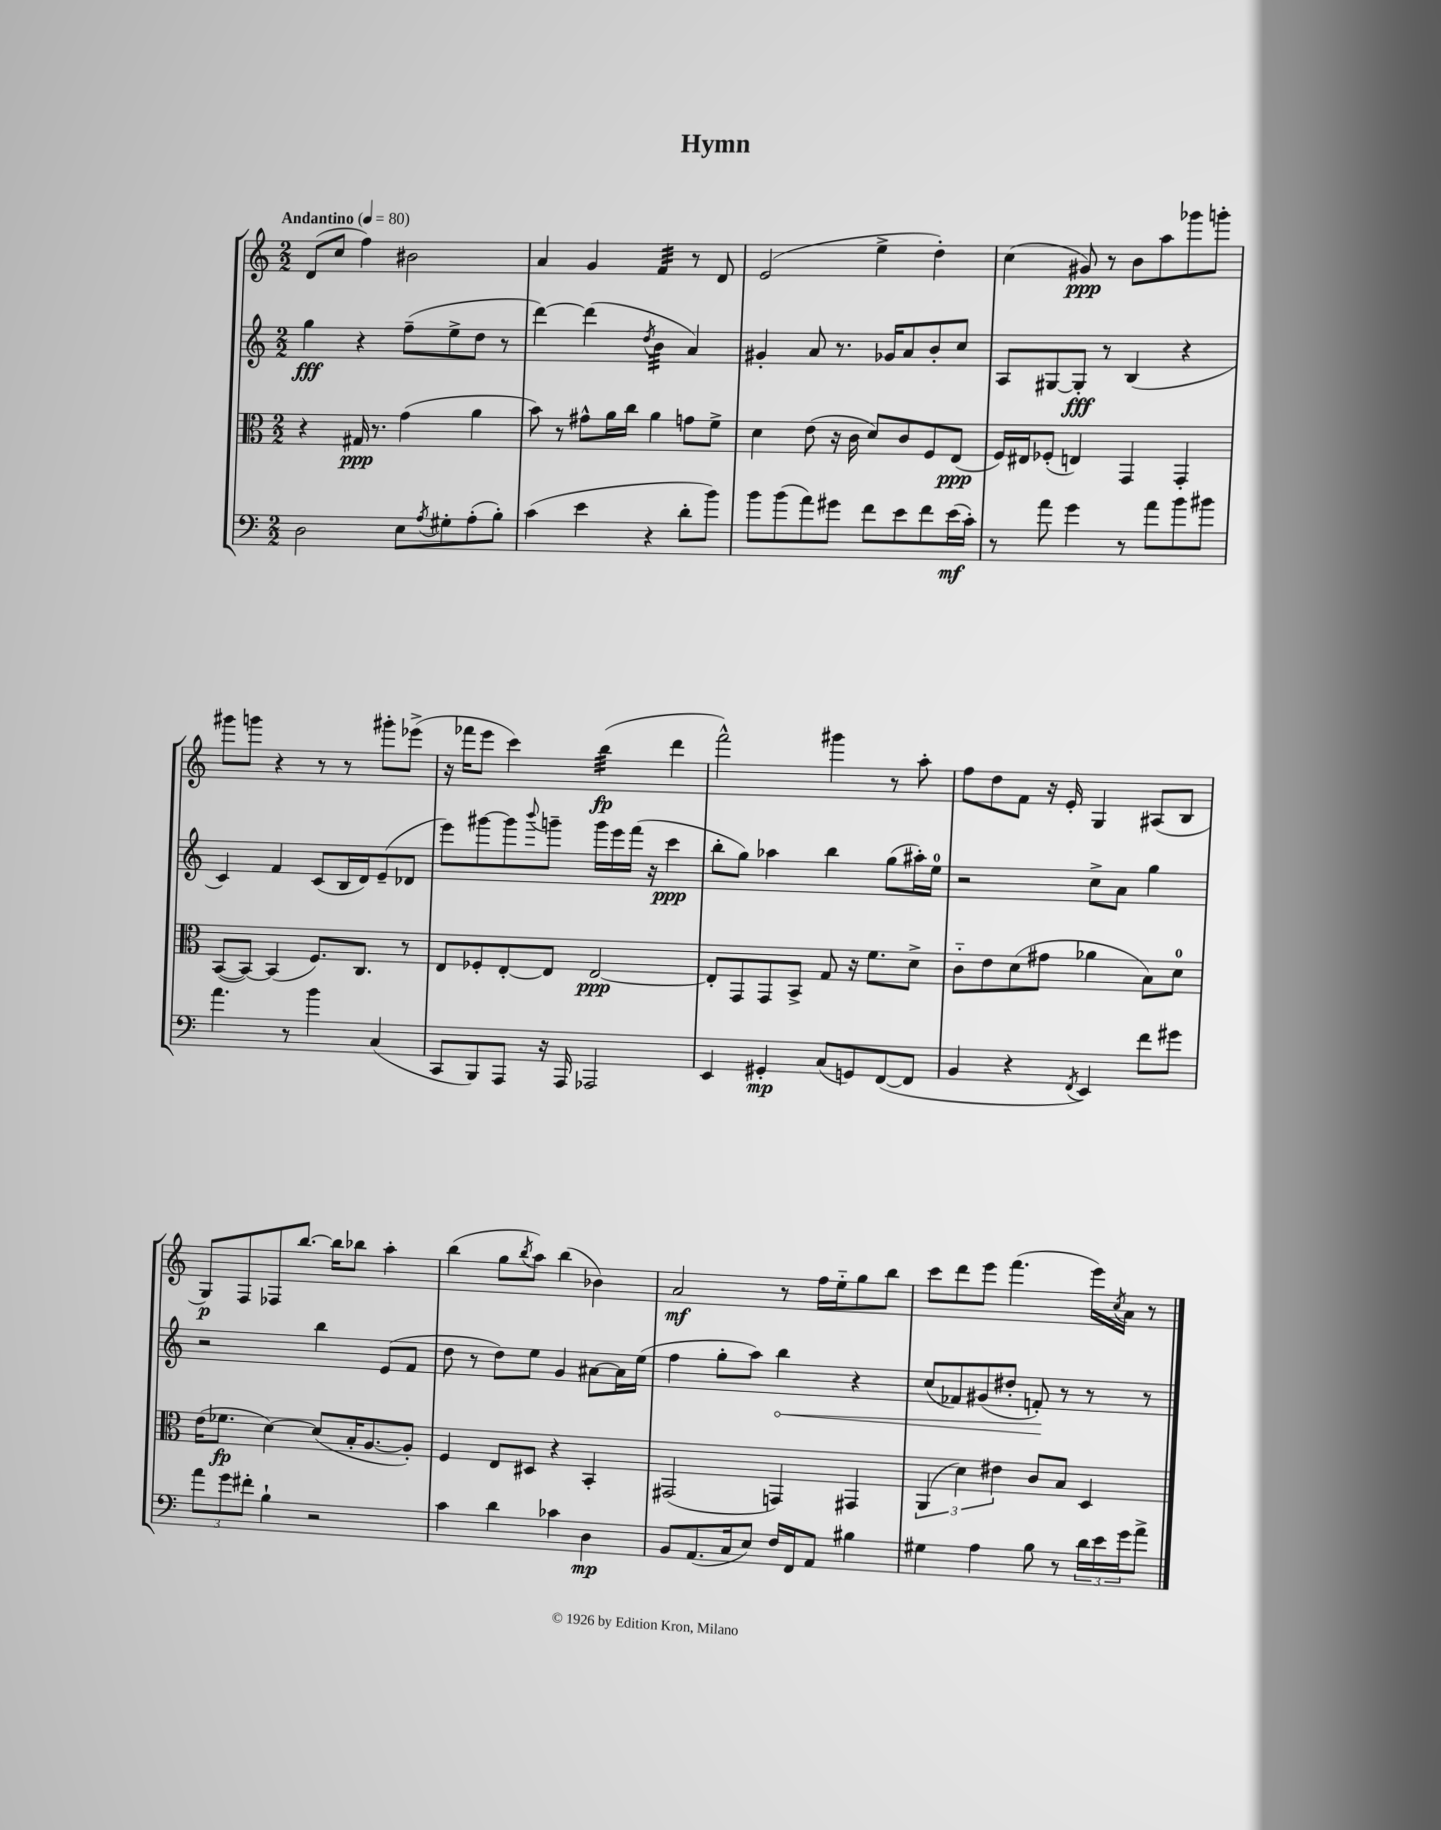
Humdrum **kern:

**kern	**kern	**kern	**kern
*staff4	*staff3	*staff2	*staff1
*clefF4	*clefC3	*clefG2	*clefG2
*k[]	*k[]	*k[]	*k[]
*M2/2	*M2/2	*M2/2	*M2/2
*MM80	*MM80	*MM80	*MM80
2D	4r	4gg	(8d
.	.	.	8cc
.	16G#	4r	4ff)
.	8.r	.	.
8E	(4g	(8ff~	2b#
8qA	.	.	.
8G#'	.	8ee^	.
(8A'	4a	8dd	.
8B')	.	8r	.
=	=	=	=
(4c	8b)	[4ddd)	4a
.	8r	.	.
4e	8g#^^	(4ddd]	4g
.	16a	.	.
.	16cc	.	.
.	.	8qdd	.
4r	4a	4b	4f
8d'	8g	4a)	8r
8b)	8f^	.	8d
=	=	=	=
8b	4d	4g#'	(2e
(8b	.	.	.
8a)	(8e	8a	.
8g#	16r	8.r	.
.	16c	.	.
8f	8d)	.	4ee^
.	.	16g-	.
8e	8c	8a	.
8f	8F	8b'	4dd')
(16e	(8E	8cc	.
16c')	.	.	.
=	=	=	=
8r	16F)	8A	(4cc
.	16E#	.	.
8a	(8F-'	[8G#	.
4g	4E)	8G#']	8g#)
.	.	8r	8r
8r	4GG	(4B	8b
8a	.	.	8aa
8b	4GG'	4r	8ggg-
8b#	.	.	8ggg'
=	=	=	=
4.a	([8BB	4c)	8ggg#
.	8BB_)	.	8ggg
.	(4BB]	4f	4r
8r	.	.	.
4b	8.F)	(8c	8r
.	.	16B	8r
.	8.C	16d)	.
(4C	.	(8e~	8ggg#'
.	8r	8d-	(8eee-^
=	=	=	=
8CC	8E	8eee)	16r
.	.	.	16fff-
8BBB)	8F-'	[8ggg#	8eee
8AAA	[8E'	8ggg#]	4ccc)
.	.	8qqbbb	.
16r	8E]	8ggg~	.
16AAA	.	.	.
2AAA-	[2E	16ggg	(4bb
.	.	16eee	.
.	.	(16fff	.
.	.	16r	.
.	.	4ccc	4ddd
=	=	=	=
4EE	8E']	8bb'	2fff^^)
.	8GG	8gg)	.
4GG#'	8GG	4aa-	.
.	8BB^	.	.
(8C	8G	4bb	4ggg#
8GG)	16r	.	.
.	8.f	.	.
([8FF	.	(8gg	8r
8FF]	8d^	16aa#')	8aa'
.	.	16ee	.
=	=	=	=
4BB	8c'~	2r	8ff
.	8e	.	8dd
4r	(8d	.	8f
.	8g#	.	16r
.	.	.	16e'
8qFF	.	.	.
4EE)	4a-	8cc^	4G
.	.	8a	.
8f	8B)	4gg	(8A#
8g#	8d	.	8B
=	=	=	=
12a	(16e	2r	8G)
.	8.f-	.	.
12g	.	.	.
.	.	.	8F
12f#'	.	.	.
4B`	[4d)	.	8F-
.	.	.	[8.bb
2r	(8d]	4bb	.
.	.	.	16bb]
.	16B'	.	8bb-
.	[8.A	.	.
.	.	(8e	4aa'
.	8A'])	8f	.
=	=	=	=
4c	4F	8dd	(4bb
.	.	8r	.
4d	8E	8dd)	8gg
.	.	.	8qbb
.	8D#	8ee	8aa)
4c-	4r	4g	(4bb
4D	4BB'	[8a#	4b-)
.	.	16a#]	.
.	.	(16ee	.
=	=	=	=
8BB	(2GG#	4ff	2a
(8.AA	.	.	.
.	.	8gg'	.
16C	.	.	.
8E)	.	8aa)	.
16F	4GG)	4bb	8r
16FF	.	.	.
8AA	.	.	16ff
.	.	.	16ee'~
4B#	4GG#	4r	8gg
.	.	.	8bb
=	=	=	=
4G#	(6AA	(8cc	8ccc
.	.	8f-)	8ddd
.	6d)	.	.
4A	.	(8g#	8eee
.	6e#	.	.
.	.	8dd#'	(4.fff
8B	8c	8f')	.
8r	8B	8r	.
24d	4D	8r	16eee)
24e	.	.	.
.	.	.	8qcc
.	.	.	16a
24g	.	.	.
8a^	.	8r	8r
==	==	==	==
*-	*-	*-	*-
